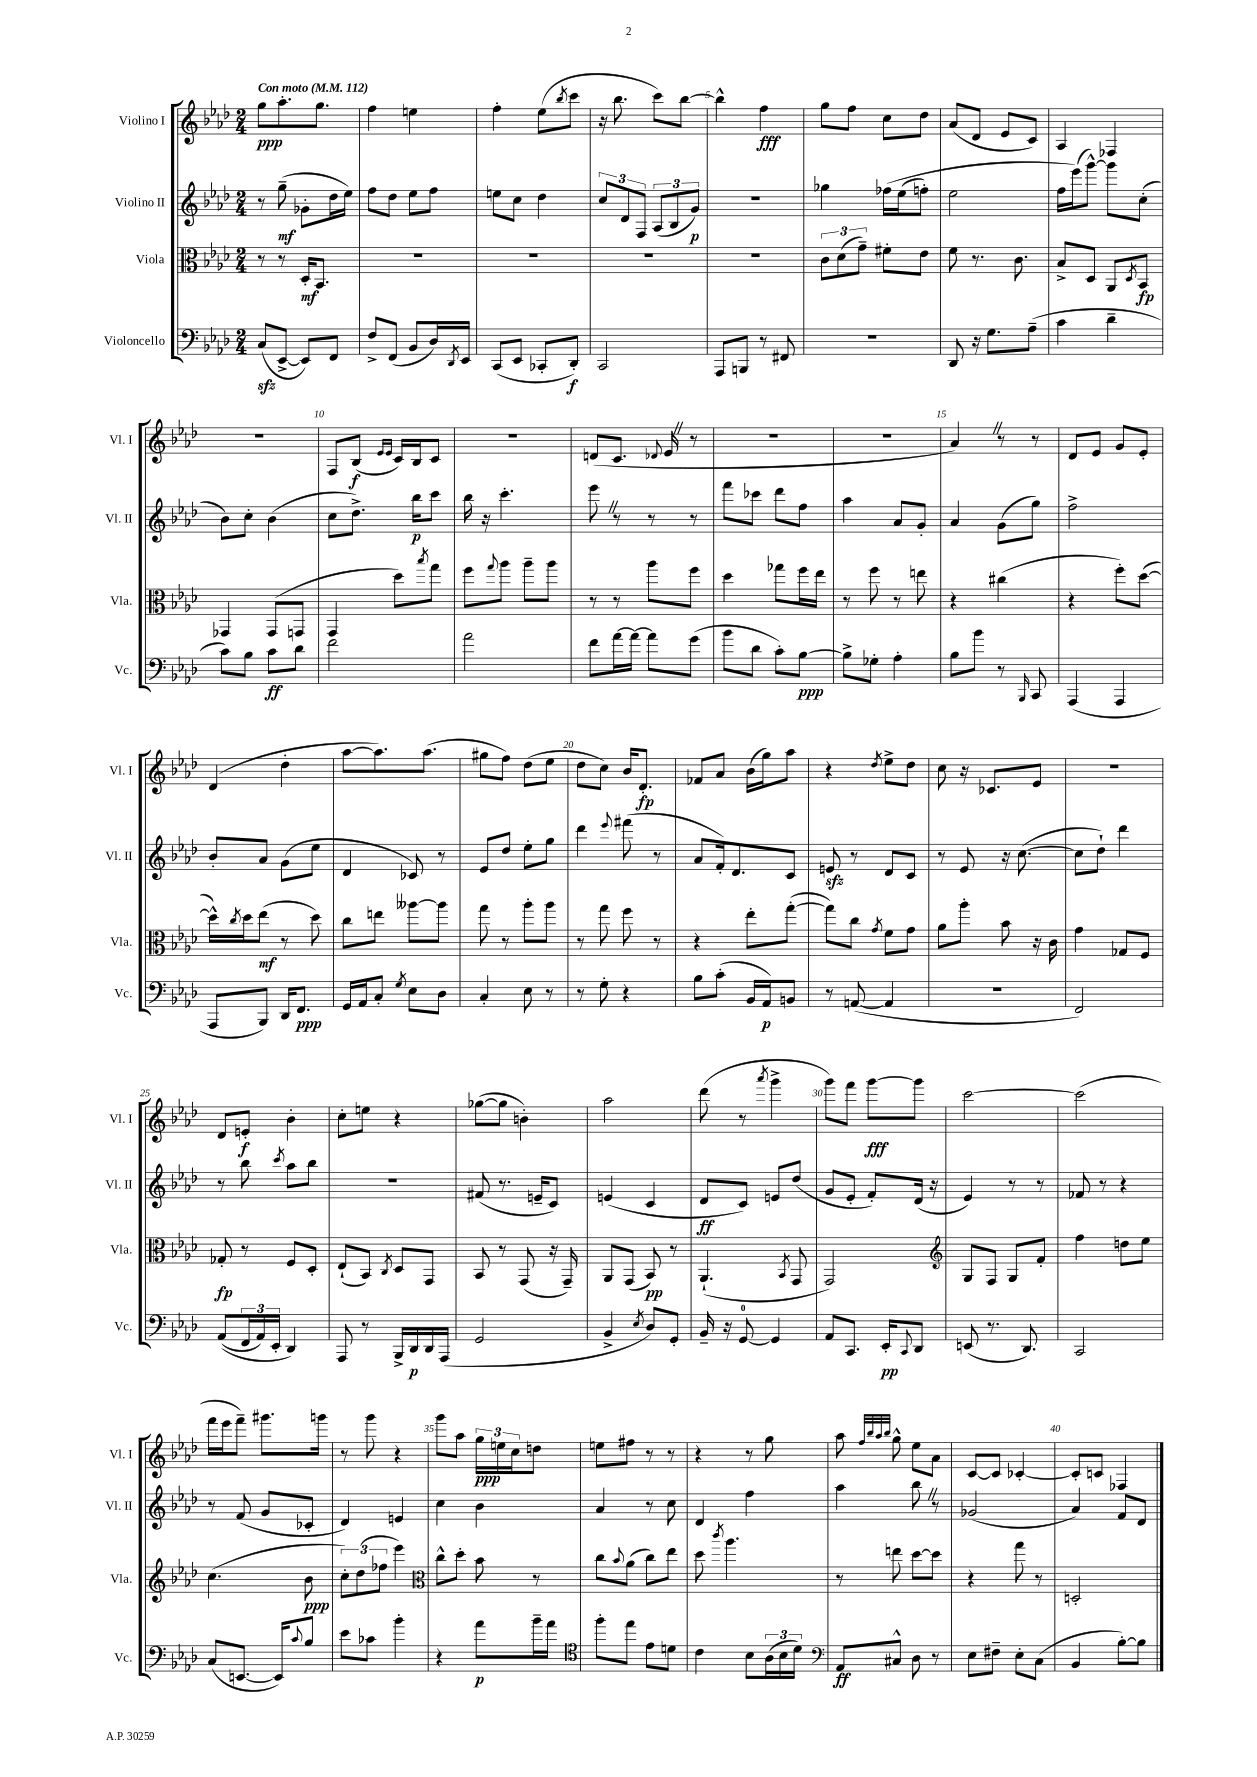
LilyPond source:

<<
\new StaffGroup <<
\new Staff = "s0" \with { instrumentName = "Violino I" shortInstrumentName = "Vl. I" } {
    \clef treble \key aes \major \numericTimeSignature \time 2/4 \tempo "Con moto" 4 = 112
    g''8\ppp aes''8.-. g''8. |
    f''4 e''4 |
    f''4-. ees''8( \acciaccatura { bes''8 } c'''8 |
    r16 bes''8. c'''8) bes''8~ |
    bes''4-^ f''4\fff |
    g''8 f''8 c''8 des''8 |
    aes'8( des'8 ees'8 c'8) |
    aes4 fes4 |
    R2 |
    f8 bes8\f( \grace { ees'16 ees'16 } c'16) bes16 c'8 |
    R2 |
    d'8( c'8. \appoggiatura { des'8 } ees'16 \once \override BreathingSign.text = \markup { \musicglyph "scripts.caesura.straight" } \breathe r8 |
    R2 |
    R2 |
    aes'4) \once \override BreathingSign.text = \markup { \musicglyph "scripts.caesura.straight" } \breathe r8 r8 |
    des'8 ees'8 g'8 ees'8-. |
    des'4( des''4-. |
    aes''8~ aes''8.) aes''8.( |
    gis''8 f''8) des''8( ees''8 |
    des''8 c''8) bes'16 des'8.-.\fp |
    fes'8 aes'8 bes'16( g''16) aes''8 |
    r4 \acciaccatura { des''8 } ees''8-> des''8 |
    c''8 r16 ces'8. ees'8 |
    R2 |
    des'8 e'8-.\f bes'4-. |
    c''8-. e''8 r4 |
    ges''8~( ges''8 b'4-.) |
    aes''2 |
    des'''8( r8 \acciaccatura { aes'''8 } g'''4-> |
    g'''8) f'''8 g'''8~\fff g'''8 |
    c'''2~ |
    c'''2( |
    f'''16 ees'''16 f'''8--) gis'''8. g'''16 |
    r8 g'''8 r4 |
    g'''8 aes''8 \tuplet 3/2 { g''16\ppp e''16 c''16 } d''8 |
    e''8 fis''8 r8 r8 |
    r4 r8 g''8 |
    aes''8 \grace { f''32 bes''32 aes''32 bes''32 } g''8-^ ees''8 aes'8 |
    c'8~ c'8 ces'4~-. |
    ces'8-. c'8 fes4 \bar "|." |
}
\new Staff = "s1" \with { instrumentName = "Violino II" shortInstrumentName = "Vl. II" } {
    \clef treble \key aes \major \numericTimeSignature \time 2/4
    r8 g''8--\mf( ges'8-. des''16 ees''16) |
    f''8 des''8 ees''8 f''8 |
    e''8 c''8 des''4 |
    \tuplet 3/2 { c''8 des'8 f8 } \tuplet 3/2 { aes8( bes8 g'8\p) } |
    R2 |
    ges''4 fes''16\( ees''16( f''8-.) |
    ees''2 |
    f''16 ees'''16(\) g'''8~-^) g'''8 c''8-.( |
    bes'8) c''8-. bes'4( |
    c''8 des''8.->) bes''16\p c'''8 |
    bes''16 r16 c'''4.-. |
    ees'''8 \once \override BreathingSign.text = \markup { \musicglyph "scripts.caesura.straight" } \breathe r8 r8 r8 |
    f'''8 ces'''8 des'''8 f''8 |
    aes''4 aes'8 g'8-. |
    aes'4 g'8( g''8) |
    f''2-> |
    bes'8-. aes'8 g'8( ees''8 |
    des'4 ces'8) r8 |
    ees'8 des''8 ees''8-. g''8 |
    des'''4 \appoggiatura { ees'''8 } fis'''8( r8 |
    aes'8 f'16-.) des'8. c'8 |
    e'8\sfz r8 des'8 c'8 |
    r8 ees'8 r16 c''8.~( |
    c''8 des''8-!) des'''4 |
    r8 bes''8 \acciaccatura { c'''8 } aes''8 bes''8 |
    r2 |
    fis'8( r8. e'16-- c'8) |
    e'4( c'4 |
    des'8\ff c'8) e'8 des''8( |
    g'8 ees'8-. f'8-.) des'16( r16 |
    ees'4) r8 r8 |
    fes'8 r8 r4 |
    r8 f'8( g'8 ces'8-. |
    des'4) e'4 |
    c''4 bes'4 |
    aes'4 r8 c''8 |
    des'4 f''4 |
    aes''4 bes''8 \once \override BreathingSign.text = \markup { \musicglyph "scripts.caesura.straight" } \breathe r8 |
    ges'2( |
    aes'4) f'8 des'8 \bar "|." |
}
\new Staff = "s2" \with { instrumentName = "Viola" shortInstrumentName = "Vla." } {
    \clef alto \key aes \major \numericTimeSignature \time 2/4
    r8 r8 des16-.\mf bes,8. |
    R2 |
    R2 |
    R2 |
    R2 |
    \tuplet 3/2 { c'8 des'8( g'8--) } fis'8-. ees'8 |
    f'8 r8. c'8. |
    bes8-> des8 aes,8 \acciaccatura { des8 } bes,8\fp |
    ges,4 ges,8( g,8 |
    g,4 des''8) \acciaccatura { bes''8 } g''8 |
    f''8 \appoggiatura { g''8 } aes''8 aes''8-- aes''8 |
    r8 r8 aes''8 f''8 |
    des''4 ges''8 f''16 ees''16 |
    r8 f''8 r8 e''8 |
    r4 cis''4( |
    r4 f''8-.) des''8~( |
    des''16-^) \acciaccatura { c''8 } des''16 ees''8\mf( r8 des''8) |
    c''8 e''8 aeses''8~ aeses''8 |
    g''8 r8 aes''8-. aes''8 |
    r8 g''8 f''8 r8 |
    r4 ees''8-. g''8~-.( |
    g''8) c''8 \acciaccatura { g'8 } f'8 g'8 |
    aes'8 aes''8-. bes'8 r16 c'16 |
    g'4 ges8 f8 |
    ges8-.\fp r8 f8 des8-. |
    ees8-!( bes,8) \acciaccatura { c8 } des8 g,8 |
    bes,8 r8 g,8( r16 g,16--) |
    aes,8 g,8( bes,8\pp) r8 |
    aes,4.-!( \acciaccatura { bes,8 } g,8 |
    g,2) |
    \clef treble g8 f8 g8 f'8-. |
    f''4 d''8 ees''8 |
    c''4.( bes'8\ppp |
    \tuplet 3/2 { c''8-.) des''8( fes''8 } ees'''4) |
    \clef alto c''8-^ des''8-. bes'8 r8 |
    c''8 \appoggiatura { bes'8 } aes'8( c''8) ees''8 |
    des''8 \acciaccatura { c'''8 } aes''4. |
    r8 e''8 des''8~ des''8 |
    r4 g''8 r8 |
    d2-. \bar "|." |
}
\new Staff = "s3" \with { instrumentName = "Violoncello" shortInstrumentName = "Vc." } {
    \clef bass \key aes \major \numericTimeSignature \time 2/4
    c8\sfz( ees,8~-> ees,8) f,8 |
    f8-> f,8( bes,8 des16) \acciaccatura { des,8 } ees,16 |
    c,8( ees,8 ces,8-. des,8-.\f) |
    c,2 |
    aes,,8 b,,8 r8 fis,8 |
    r2 |
    des,8 r16 g8. aes8--( |
    c'4 des'4-- |
    c'8) bes8 c'8\ff des'8 |
    f'2 |
    aes'2 |
    f'8 aes'16~ aes'16~ aes'8 g'8( |
    bes'8 des'8 c'8-.) bes8~\ppp |
    bes8-> ges8-. aes4-. |
    bes8 bes'8 r8 \grace { bes,,16 } c,8 |
    aes,,4( aes,,4 |
    aes,,8 bes,,8) des,16 f,8.\ppp |
    g,16 aes,16 c8-. \acciaccatura { g8 } ees8 des8 |
    c4-. ees8 r8 |
    r8 g8-. r4 |
    bes8 c'8-.( bes,16 aes,16\p) b,8 |
    r8 a,8~( a,4 |
    r2 |
    f,2) |
    aes,8(\( \tuplet 3/2 { f,16 aes,16) ees,16-. } des,4\) |
    aes,,8 r8 bes,,16-> des,16\p des,16 aes,,16( |
    g,2 |
    bes,4-> \acciaccatura { ees8 } des8) g,8-. |
    bes,16-- r16 g,8-0~ g,4 |
    aes,8 c,8. ees,16-.\pp \appoggiatura { c,8 } des,8 |
    e,8( r8. des,8.) |
    c,2 |
    c8( e,8.~ e,16) \appoggiatura { c'8 } bes8 |
    ees'8 ces'8 bes'4-. |
    r4 aes'8\p bes'16-- aes'16 |
    \clef tenor f''8-. ees''8 ees'8 d'8 |
    c'4 bes8 \tuplet 3/2 { aes16( bes16 des'16) } |
    \clef bass aes,8\ff cis8-^ des8 r8 |
    ees8 fis8-- ees8-. c8( |
    bes,4 bes8~-.) bes8 \bar "|." |
}
>>
>>
\layout { \context { \Score \override BarNumber.break-visibility = ##(#f #t #t) barNumberVisibility = #(every-nth-bar-number-visible 5) } }
